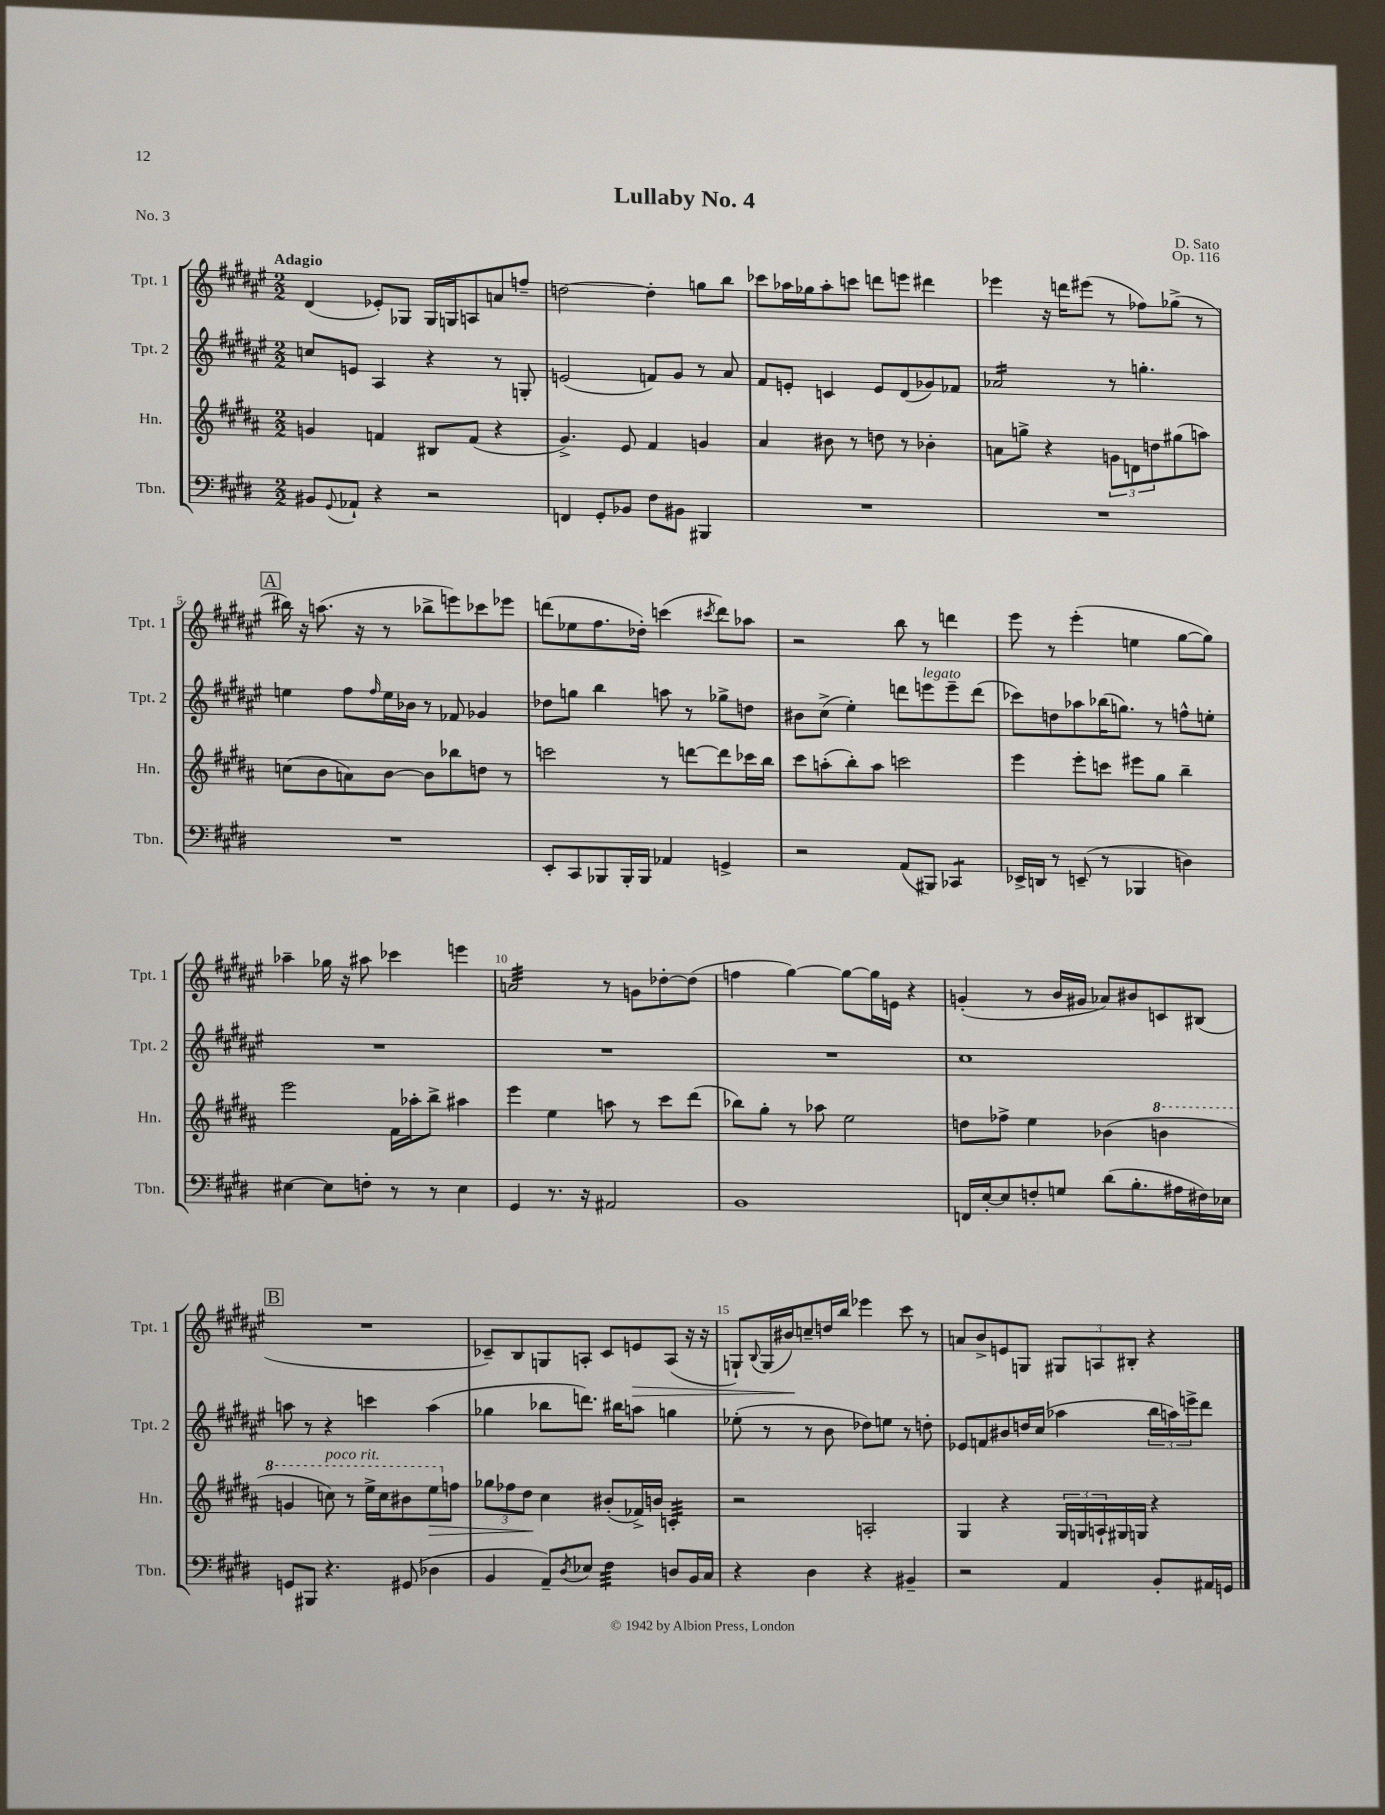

**kern	**kern	**kern	**kern
*staff4	*staff3	*staff2	*staff1
*clefF4	*clefG2	*clefG2	*clefG2
*k[f#c#g#d#]	*k[f#c#g#d#a#]	*k[f#c#g#d#a#e#]	*k[f#c#g#d#a#e#]
*M2/2	*M2/2	*M2/2	*M2/2
8BB#	4g	8cc	(4d#
8qqGG#	.	.	.
8AA-`	.	8e	.
4r	4f	4A#	8e-')
.	.	.	8G-
2r	8B#	4r	16G-
.	.	.	16G
.	(8f	.	8A
.	4r	8r	8a
.	.	8G'	8ff~
=	=	=	=
4FF	4.g#^)	(2e	[2dd
8GG#'	.	.	.
8BB-	8e	.	.
8F#	4f#	8f)	4dd']
8BB#	.	8g#	.
4BBB#	4g	8r	8gg
.	.	8a#	8bb
=	=	=	=
1r	4a#	8f#	8ccc-
.	.	8e'	16aa-
.	.	.	16gg-
.	8b#	4c	8aa-'
.	8r	.	8ccc
.	8dd	8e	8ddd
.	8r	(8d#	8eee
.	4b-'	8g-)	4ddd#
.	.	8f-	.
=	=	=	=
1r	8a	2a-	4eee-
.	8gg^	.	.
.	4r	.	16r
.	.	.	16ddd
.	.	.	(8eee#
.	12g	8r	8r
.	12d	.	.
.	.	4.gg'	8ff-)
.	12dd	.	.
.	(8gg#	.	(8gg-^
.	8aa)	.	8r
=	=	=	=
1r	(8cc	4ee	16bb#)
.	.	.	16r
.	8b	.	(8.aa
.	8a)	8ff#	.
.	.	.	16r
.	.	16qqff#	.
.	[8b	16ee	8r
.	.	16b-	.
.	8b]	8r	8bb-^
.	8bb-	8f-	8eee)
.	8dd	4g-	8ccc-
.	8r	.	8eee-
=	=	=	=
8EE'	2ccc	8dd-	(8ddd
8CC#	.	8gg	8ee-
8BBB-	.	4bb	8.ff#
16BBB-'	.	.	.
16BBB-	.	.	16dd-')
4AA-	8r	8aa	(4ccc
.	[8ddd	8r	.
.	.	.	8qccc#
4GG^	8ddd]	8gg-^	8ddd)
.	16ccc-	8dd	8aa-
.	16bb	.	.
=	=	=	=
2r	8ccc#	8b#	2r
.	(8aa'	(8cc#^	.
.	8bb')	4ee#')	.
.	8aa	.	.
(8AA	2ccc	8ddd	8bb
8BBB#)	.	8eee	8r
4CC-	.	8eee~	4ddd
.	.	(8ddd	.
=	=	=	=
16EE-^	4eee	8ccc-)	8eee#
16DD	.	.	.
8r	.	8dd	8r
(8EE~	8eee'	8aa-	(4eee#'
8r	8ccc	(16bb-	.
.	.	8.gg)	.
4BBB-	8eee#	.	4ee
.	8gg#	8r	.
4D)	4bb~	8ff^^	[8gg#
.	.	8ee'	8gg#])
=	=	=	=
[4E#	2eee	1r	4aa-~
8E#]	.	.	16gg-
.	.	.	16r
8F'	.	.	8aa#
8r	16f#	.	4ccc-
.	16aa-'	.	.
8r	8bb^	.	.
4E#	4aa#	.	4eee
=	=	=	=
4GG#	4eee	1r	2a
8.r	4ee	.	.
16r	.	.	.
2AA#	8aa	.	8r
.	8r	.	8g
.	8ccc#	.	[8dd-'
.	(8ddd#	.	(8dd-]
=	=	=	=
1BB	8bb-)	1r	4ff
.	8gg#'	.	.
.	8r	.	[4gg#)
.	8aa-	.	.
.	2ee	.	8gg#_
.	.	.	16gg#]
.	.	.	16e
.	.	.	4r
=	=	=	=
16FF	8dd	1cc#	(4g'
[16E'	.	.	.
8E]	8ff-^	.	.
8F'	4ee	.	8r
8G	.	.	16b
.	.	.	16g#
(8d#	(4b-	.	8a-)
8.B'	.	.	8b#
.	4bb	.	8c
16A#	.	.	.
16F#)	.	.	(8B#
16E-	.	.	.
=	=	=	=
8GG	4gg	8aa	1r
8BBB#	.	8r	.
4.r	8ccc)	4r	.
.	8r	.	.
.	16eee^	4ccc	.
.	16ccc	.	.
(8GG#	8bb#	.	.
4D-	8eee	(4aa	.
.	8ff	.	.
=	=	=	=
4BB	12gg-	4gg-	8c-~)
.	12ff-	.	.
.	.	.	8B
.	12dd#	.	.
8AA~)	4cc#	8bb-	8G
8qD#	.	.	.
8E-	.	8.ddd)	8A'
4F#	(8b#'	.	8c-
.	.	16bb#	.
.	16f-^)	8aa	8e
.	16b	.	.
8D	4c'	4gg	(8A
16BB	.	.	16r
16C#	.	.	16r
=	=	=	=
4r	2r	(8ee-'	8G`)
.	.	.	8qqB
.	.	8r	(16G
.	.	.	16b#)
4D#	.	8r	8cc~
.	.	8b	16dd
.	.	.	16bb
4r	2A'	8dd-)	4eee-
.	.	8ee	.
4BB#~	.	8r	8ccc#
.	.	8dd'	8r
=	=	=	=
2r	4G#	8e-	8a
.	.	8f	8b^
.	4r	8b#	8e
.	.	16dd	8G
.	.	(16cc#	.
4AA	24G#	4aa-	12G#
.	24G	.	.
.	24A`	.	12A
.	16G#	.	.
.	.	.	12B#'
.	16G	.	.
8BB'	4r	24bb	4r
.	.	24aa)	.
.	.	24eee^	.
16AA#	.	8ddd#	.
16GG	.	.	.
==	==	==	==
*-	*-	*-	*-
